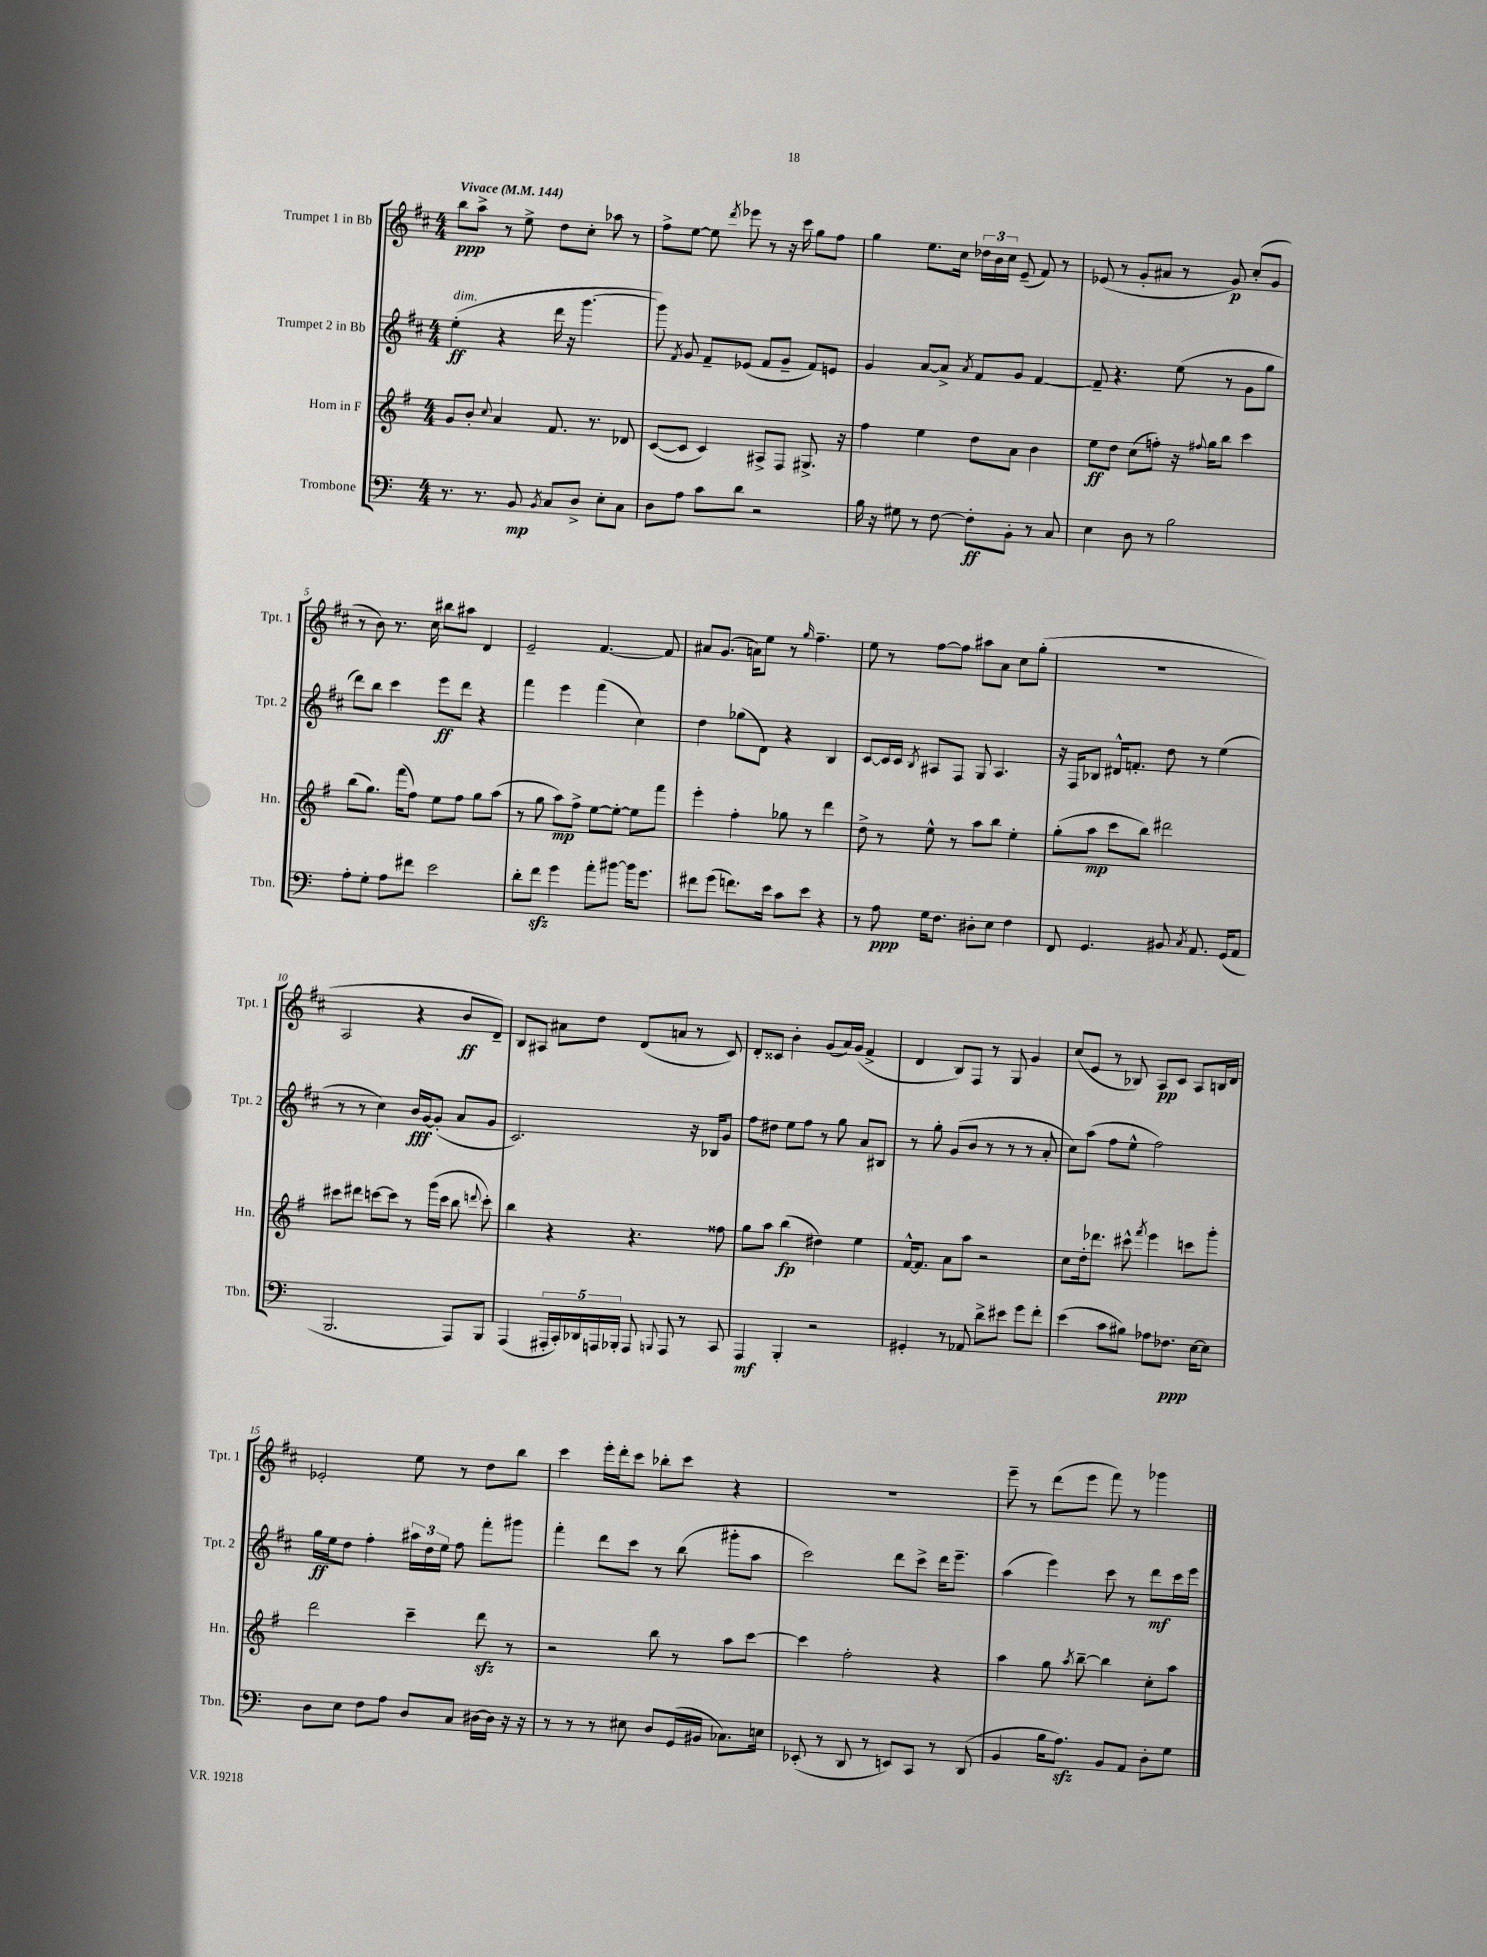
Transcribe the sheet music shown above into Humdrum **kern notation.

**kern	**kern	**kern	**kern
*staff4	*staff3	*staff2	*staff1
*clefF4	*clefG2	*clefG2	*clefG2
*k[]	*k[f#]	*k[f#c#]	*k[f#c#]
*M4/4	*M4/4	*M4/4	*M4/4
*MM144	*MM144	*MM144	*MM144
8.r	8g/L	(4ee'\	8bb\L
.	8b'/J	.	8aa^\J
8.r	.	.	.
.	8qqcc/	.	.
.	4a/	4r	8r
8BB/	.	.	8ee^\
8qBB/	.	.	.
8C/L	8.f#/	16ddd\	8dd\L
.	.	16r	.
8D^/J	.	[4.ggg\	8cc#'\J
.	8.r	.	.
8E'\L	.	.	8aa-\
8C\J	8d-/	.	8r
=	=	=	=
8D\L	([8c/L	8ggg\])	8ff#^\L
.	.	8qf#/	.
8A\J	8c/]J	8g/	[8ee\J
8c\L	4c/)	8f#~/L	8ee\]
.	.	.	8qddd/
8d\J	.	(8e-/J	8eee-\
2r	8A#^/L	8f#/L	8r
.	8F#/J	8g~/J	16r
.	.	.	16ccc#\
.	8.G#^/	8f#/L)	8gg\L
.	.	8e/J	8ff#\J
.	16r	.	.
=	=	=	=
16B\	4ff#\	4g/	4gg\
16r	.	.	.
8G#\	.	.	.
8r	4ee\	[8a/L	8.ee\L
[8F\	.	8a^/]J	.
.	.	.	16cc#\Jk
.	.	8qa/	.
8F'\]L	8dd\L	8f#/L	24dd-\LL
.	.	.	24b\
.	.	.	24cc#\JJ
8BB'\J	8a\J	8g/J	(8e~/
8r	4b\	[4f#/	8f#/)
8C/	.	.	8r
=	=	=	=
4E\	8ee\L	8f#~/]	(8e-/
.	8dd\J	4.r	8r
8D\	(8cc\L	.	8g'/L
8r	8ff'\J)	.	8a#/J
2B\	16r	(8ee\	8r
.	8qqff#/	.	.
.	16gg\LK	.	.
.	8bb\J	8r	8g/)
.	4ccc\	8g\L	(8cc#'/L
.	.	8gg\J	8g/J
=	=	=	=
8A'\L	(8bb\L	8ddd\L)	8r
8G'\J	8.gg\J)	8bb\J	8b\)
8A\L	.	4ccc#\	8.r
.	(16fff#\LK	.	.
8f#\J	8ff#\J)	.	.
.	.	.	16cc#\
2e\	8ee\L	8eee\L	8bb#\L
.	8ff#\J	8ddd\J	8aa#\J
.	8gg\L	4r	4d/
.	(8aa\J	.	.
=	=	=	=
8d'\L	8r	4fff#\	2e~/
8f\J	8gg\	.	.
4g\	8aa\L)	4eee\	.
.	8ff#^\J	.	.
8a'\L	[8ee\L	(4fff#\	[4.f#/
[8b#\J	8ee'\_J	.	.
16b#\]LK	8ee\]L	4cc#\)	.
8.g\J	.	.	.
.	8fff#\J	.	8f#/]
=	=	=	=
8f#\L	4eee'\	4dd\	8a#/L
(8g\J	.	.	(8.g/J
8.f\L)	4ff#'\	(8gg-\L	.
.	.	.	16a\LK)
.	.	8d\J)	8ee\J
16e\Jk	.	.	.
8c\L	8gg-\	4r	8r
.	.	.	16qqgg/
8e\J	8r	.	4.ff#~\
4r	4ddd\	4B/	.
=	=	=	=
8r	8dd^\	[8c#/L	8ee\
8A\	8r	16c#/]L	8r
.	.	16c#/JJ	.
.	.	8qB/	.
16G\LK	8ee^^\	8A#/L	[8ff#\L
8.F\J	.	.	.
.	8r	8F#/J	8ff#\]J
8D#'\L	8aa\L	8G/	8aa#\L
8E\J	8bb\J	4.A#/	8a\J
4F\	4ee'\	.	8cc#\L
.	.	.	(8gg'\J
=	=	=	=
8FF/	(8gg'\L	16r	1r
.	.	16F#/LK	.
4.GG/	8aa\J	8B-/J	.
.	8ccc\L	16d#^^/LK	.
.	.	8.f'/J	.
.	8bb\J)	.	.
8BB#/	2ddd#\	8dd\	.
8qC/	.	.	.
8.AA/	.	8r	.
.	.	(4ee\	.
(16GG/LK	.	.	.
8AA/J	.	.	.
=	=	=	=
2.BBB/	8ccc#\L	8r	2A/
.	8ddd#\J	8r	.
.	[8ccc\L	4cc#\)	.
.	8ccc\]J	.	.
.	8r	16b/LL	4r
.	.	[16g/J	.
.	(16ggg\LL	(8g'/]J	.
.	16ccc\JJ	.	.
8AAA/L)	8bb\	8a/L	8b/L
.	8qqddd/	.	.
8BBB/J	8ccc'\)	8g/J	8d~/J)
=	=	=	=
(4AAA/	4bb\	2.c#/)	8B/L
.	.	.	8A#/J
20AAA#'/LL	4r	.	8a#\L
20CC'/)	.	.	.
20DD-/	.	.	.
.	.	.	8dd\J
20AAA/	.	.	.
20BBB-'/JJ	.	.	.
8AAA/	4.r	.	(8d/L
8qqBBB/	.	.	.
8AAA/	.	.	8a/J
8r	.	16r	8r
.	.	16B-/LK	.
8CC/	8ff##\	8g/J	8c#/)
=	=	=	=
4AAA/	8gg\L	8ff#\L	8d'/L
.	8aa\J	8dd#\J	8c##/J
4BBB'/	(4bb\	8ee\L	4b'\
.	.	8ff#\J	.
2r	4dd#\)	8r	(8g/L
.	.	8gg\	16a/L)
.	.	.	(16g/JJ
.	4ee\	8a/L	4f#^/
.	.	8B#/J	.
=	=	=	=
4GG#'/	[16f#^^/LK	8r	4d/
.	8.f#/]J	.	.
.	.	8gg'\	.
8r	8a\L	(8g/L	8B/L)
8AA-/	8aa\J	8b/J	8F#/J
8d^\L	2r	8r	8r
8e#\J	.	8r	8G/
8g\L	.	8r	4g/
8f'\J	.	8a'/	.
=	=	=	=
(4e\	8cc\L	8cc#\L)	(8cc#/L
.	16dd'\k	(8aa\J	8e/J
.	8.ddd-\J	.	.
8c\L	.	8ff#\L	8r
8B#\J)	8ccc#^^\	8ee^^\J	8B-/)
.	8qfff#/	.	.
8A-\L	4eee\	2ff#\)	8A/L
8.F-\J	.	.	8c#/J
.	8ccc\L	.	8A/L
[16E\LK	.	.	.
8E\]J	8ggg'\J	.	16B/L
.	.	.	16d/JJ
=	=	=	=
8D\L	2ddd\	16gg\LL	2e-'/
.	.	16ee\J	.
8E\J	.	8dd\J	.
8F\L	.	4ff#'\	.
8A\J	.	.	.
8D/L	4ccc~\	24aa#\LL	8ee\
.	.	24dd\	.
.	.	24ee\JJ	.
8C/J	.	8ff#\	8r
[16D#\LL	8ddd\	8fff#'\L	8dd\L
16D#\]JJ	.	.	.
16r	8r	8ggg#\J	8bb\J
16r	.	.	.
=	=	=	=
8r	2r	4fff#'\	4ccc#\
8r	.	.	.
8r	.	8ddd\L	16eee'\LL
.	.	.	16ddd'\J
8E#\	.	8ccc#\J	8ccc#\J
8D/L	8bb\	8r	8bb-'\L
(16GG/L	8r	(8bb\	8ccc#\J
16BB#/JJ	.	.	.
8.C-\L)	8aa\L	8ggg#'\L	4r
.	[8ccc\J	8aa\J	.
16E\Jk	.	.	.
=	=	=	=
(8EE-'/	4ccc\]	2ccc#\)	1r
8r	.	.	.
8DD/	2ff#'\	.	.
8r	.	.	.
8EE/L)	.	8ddd\L	.
8CC/J	.	8ccc#^\J	.
8r	4r	16ddd\LK	.
.	.	8.eee~\J	.
(8DD/	.	.	.
=	=	=	=
4BB/	4aa\	(4aa\	8eee~\
.	.	.	8r
16B\LK	8gg\	4eee\)	(8ddd\L
8.A\J)	.	.	.
.	8qaa/	.	.
.	[8bb~\	.	8eee\J
8BB/L	4bb\]	8ccc#\	8fff#\)
8AA/J	.	8r	8r
8D'\L	8cc'\L	8ddd\L	4ggg-\
8G\J	8aa\J	16ccc#\L	.
.	.	16eee\JJ	.
==	==	==	==
*-	*-	*-	*-
